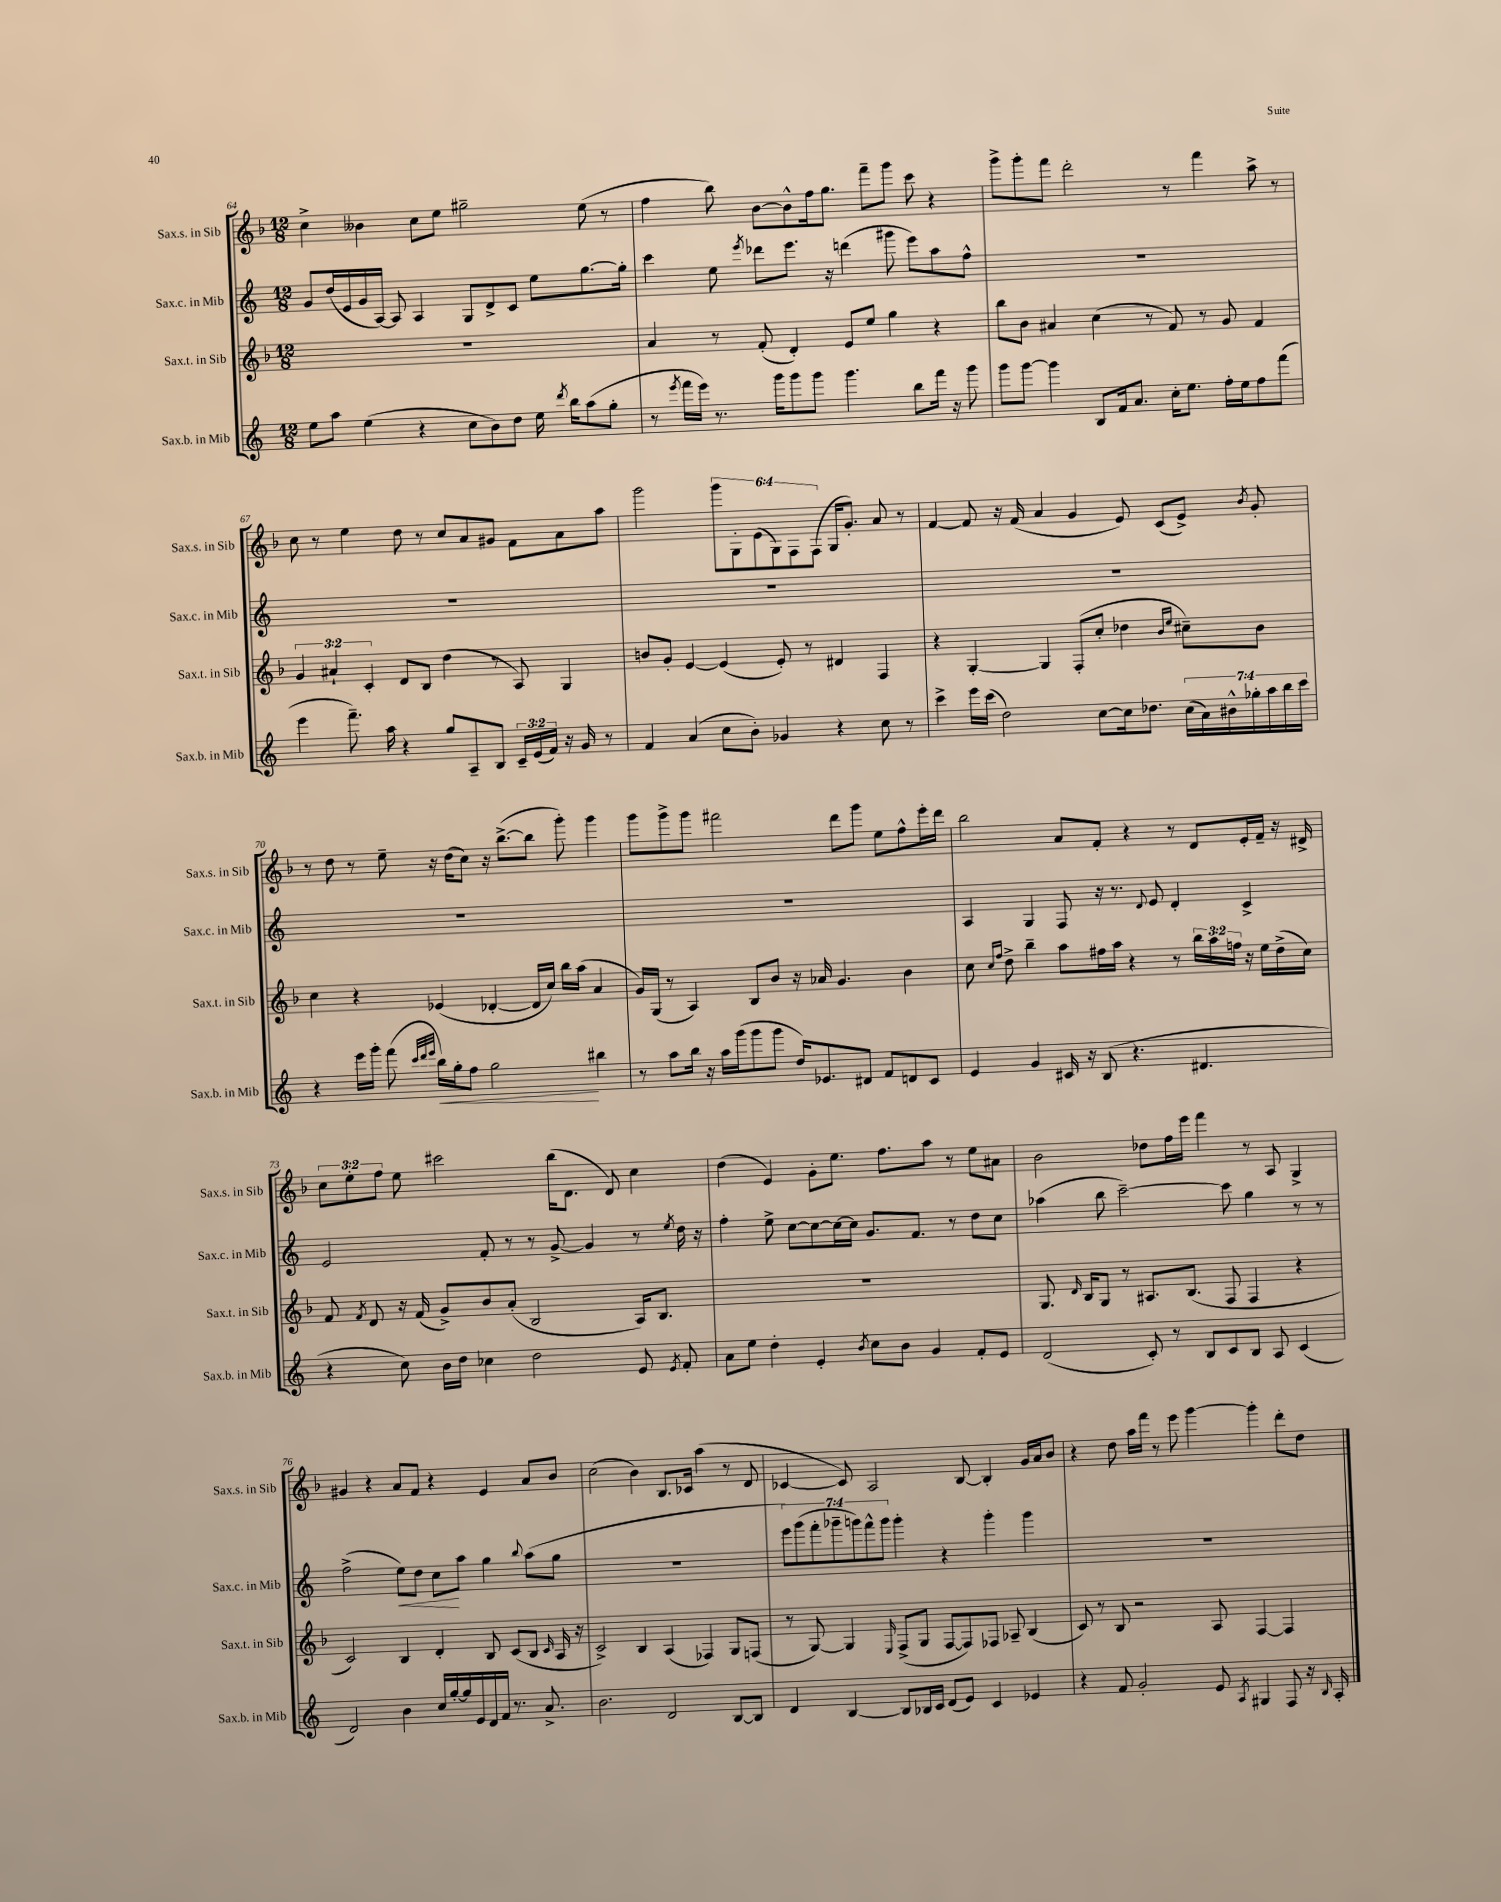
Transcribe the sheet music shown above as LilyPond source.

<<
\new StaffGroup <<
\new Staff = "s0" \with { instrumentName = "Sax.s. in Sib" shortInstrumentName = "Sax.s. in Sib" } {
    \clef treble \key f \major \numericTimeSignature \time 12/8 \override Staff.TupletNumber.text = #tuplet-number::calc-fraction-text
    \autoBeamOff c''4-> beses'4 c''8[ e''8] gis''2-- e''8( r8 |
    f''4 bes''8) bes'8[~ bes'8-^ f''16 g''8.] f'''8[-- g'''8] c'''8 r4 |
    g'''8[-> g'''8-. f'''8] d'''2-. r8 f'''4 a''8-> r8 |
    c''8 r8 e''4 d''8 r8 c''8[ a'8 gis'8] f'8[ a'8 a''8] |
    g'''2 \tuplet 6/4 { g'''8[ g8-. e'8( g8) f8 f8]( } g16[ g'8.]-.) a'8 r8 |
    f'4~ f'8 r16 f'16( a'4 g'4 e'8) c'8[( e'8]->) \acciaccatura { bes'8 } g'8-. |
    r8 d''8 r8 e''8-- r16 d''16[( c''8]) r16 bes''8.[~->( bes''8] g'''8-.) g'''4 |
    g'''8[ g'''8-> g'''8] fis'''2 d'''8[ g'''8] e''8[ f''8-^ e'''16-. d'''16] |
    bes''2 a'8[ f'8]-. r4 r8 d'8[ e'16-. f'16]-- r16 dis'16-> |
    \tuplet 3/2 { c''8[ e''8-. f''8] } e''8 cis'''2 bes''16[( d'8.] d'8) c''4 |
    d''4( e'4) g'8[-. e''8.] f''8.[ a''8] r8 e''8[ ais'8] |
    bes'2 des''8[ f''16 e'''16] f'''4 r8 a8 g4-> |
    gis'4 r4 a'8[ f'8] r4 e'4 a'8[ bes'8] |
    c''2( bes'4) bes8.[ ces'16] a''4( r8 d'8 |
    ces'4~ ces'8) a2 bes8~ bes4-. g'16[ a'16 bes'8] |
    r4 d''8 a''16[ f'''16] r8 e'''8 g'''4~ g'''4-. d'''8[-. d''8] \bar "|." |
}
\new Staff = "s1" \with { instrumentName = "Sax.c. in Mib" shortInstrumentName = "Sax.c. in Mib" } {
    \clef treble \key c \major \numericTimeSignature \time 12/8 \override Staff.TupletNumber.text = #tuplet-number::calc-fraction-text
    \autoBeamOff g'8[ d''16( e'16 g'16 a16]~) a8 a4 g8[ d'8-> c'8] e''8[ g''8.~ g''16]-. |
    c'''4 e''8 \acciaccatura { e'''8 } des'''8[ e'''8.] r16 d'''4( gis'''8 e'''8[) a''8 f''8]-^ |
    R1. |
    R1. |
    R1. |
    R1. |
    R1. |
    R1. |
    a4 g4 f8 r16 r8. \appoggiatura { d'8 } e'8 d'4-. c'4-> |
    e'2 f'8-. r8 r8 g'8~-> g'4 r8 \acciaccatura { e''8 } d''16 r16 |
    f''4-. e''8-> c''8[~ c''8~ c''16~ c''16] g'8.[ f'8.] r8 d''8[ c''8] |
    aes''4( b''8 c'''2~--) c'''8 g''4 r8 r8 |
    f''2->( e''8[\<) d''8] c''8[\! a''8] g''4 \appoggiatura { b''8 } a''8[( g''8] |
    R1. |
    \tuplet 7/4 { e'''8[) g'''8( f'''8-. ges'''8-- g'''8) f'''8-^ g'''8] } g'''4-. r4 g'''4-. g'''4 |
    R1. \bar "|." |
}
\new Staff = "s2" \with { instrumentName = "Sax.t. in Sib" shortInstrumentName = "Sax.t. in Sib" } {
    \clef treble \key f \major \numericTimeSignature \time 12/8 \override Staff.TupletNumber.text = #tuplet-number::calc-fraction-text
    \autoBeamOff R1. |
    a'4 r8 f'8-.( d'4-.) e'8[ e''8] g''4 r4 |
    bes''8[ bes'8] ais'4 c''4( r8 f'8) r8 g'8 f'4 |
    \tuplet 3/2 { g'4 ais'4-! c'4-. } d'8[ bes8] d''4( r8 a8) g4 |
    b'8[ g'8]-. e'4~ e'4( e'8-.) r8 dis'4 f4 |
    r4 g4~-. g4 f8[-.( c''8]-. des''4 \grace { bes'16[ e''16] } cis''8[--) bes'8] |
    c''4 r4 ees'4( des'4~-. des'16[ c''16]) bes''16[ a''16]( a'4 |
    g'16[) g16]( r8 a4) bes8[ bes'8] r16 aes'16 g'4. bes'4 |
    c''8 \grace { c''16[ f''16] } d''8-> bes''4-- a''8[ fis''16 a''16] r4 r8 \tuplet 3/2 { bes''16[ a''16 f''16] } r16 e''16[ d''16->( c''16]) |
    f'8 \acciaccatura { f'8 } d'8 r16 f'16( g'8[->) bes'8 a'8]-.( bes2 a16[) bes8.] |
    R1. |
    g8. \grace { d'16 } bes16[ g8] r8 ais8.[ bes8.]( f8 f4 r4 |
    c'2) bes4 d'4-. bes8 c'8[( bes8] \grace { c'16 } a16 r16 |
    c'2->) bes4 a4( fes4) g8[ f8]( |
    r8 g8~) g4 \grace { e16 } f8[->( g8] f8[~ f8) fes8] aes8-- bes4( |
    c'8) r8 bes8 r2 a8 f4~ f4 \bar "|." |
}
\new Staff = "s3" \with { instrumentName = "Sax.b. in Mib" shortInstrumentName = "Sax.b. in Mib" } {
    \clef treble \key c \major \numericTimeSignature \time 12/8 \override Staff.TupletNumber.text = #tuplet-number::calc-fraction-text
    \autoBeamOff e''8[ a''8] e''4( r4 c''8[ b'8) d''8] e''16 \acciaccatura { d'''8 } b''16[ a''8( g''8]-. |
    r8 \acciaccatura { e'''8 } f'''16[ e'''16]) r8. g'''16[ g'''8 g'''8] g'''4. b''8[ f'''16] r16 g'''8 |
    g'''8[ g'''8]~ g'''4 b8[ f'16 a'8.] c''16[-. e''8.] f''16[-. e''16 f''8 f'''8]( |
    e'''4 f'''8.--) a''16 r4 g''8[ a8-- b8] \tuplet 3/2 { c'16[-- e'16( f'16]) } r16 g'16 r8 |
    f'4 a'4( c''8[ b'8]-.) ges'4 r4 c''8 r8 |
    c'''4-> e'''16[ c'''16]( d''2) c''8[~ c''16 des''8.] \tuplet 7/4 { c''16[( a'16) bis'16-^ ges''16-. a''16 b''16 c'''16] } |
    r4 e'''16[ g'''16]-. f'''8( \grace { c'''32[ d'''32 e'''32] } b''16[\<) g''16-. f''8] g''2\! bis''4 |
    r8 a''8[ b''16] r16 a''16[ g'''16( g'''8 g'''8] d''16[) ees'8. dis'8] f'8[ d'8 c'8] |
    e'4 g'4 cis'16 r16 b8( r4. dis'4. |
    r4 c''8) b'16[ d''16] ces''4 d''2 e'8 \acciaccatura { e'8 } f'8-. |
    a'8[ e''8] d''4-. e'4-. \acciaccatura { b'8 } c''8[ b'8] g'4 f'8[-. e'8] |
    d'2( c'8-.) r8 b8[ c'8 b8] a8 c'4( |
    d'2) b'4 c''16[ g''16~-. g''16 e'16 d'16 f'16] r8. a'8.-> |
    b'2. d'2 b8[~ b8] |
    d'4 b4~ b8[ bes16 c'16] d'8[( e'8]) c'4 ees'4 |
    r4 f'8 g'2-. e'8 \acciaccatura { a8 } gis4 f8 r16 \grace { b16 } a16-. \bar "|." |
}
>>
>>
\layout { \context { \Score currentBarNumber = #64 } }
